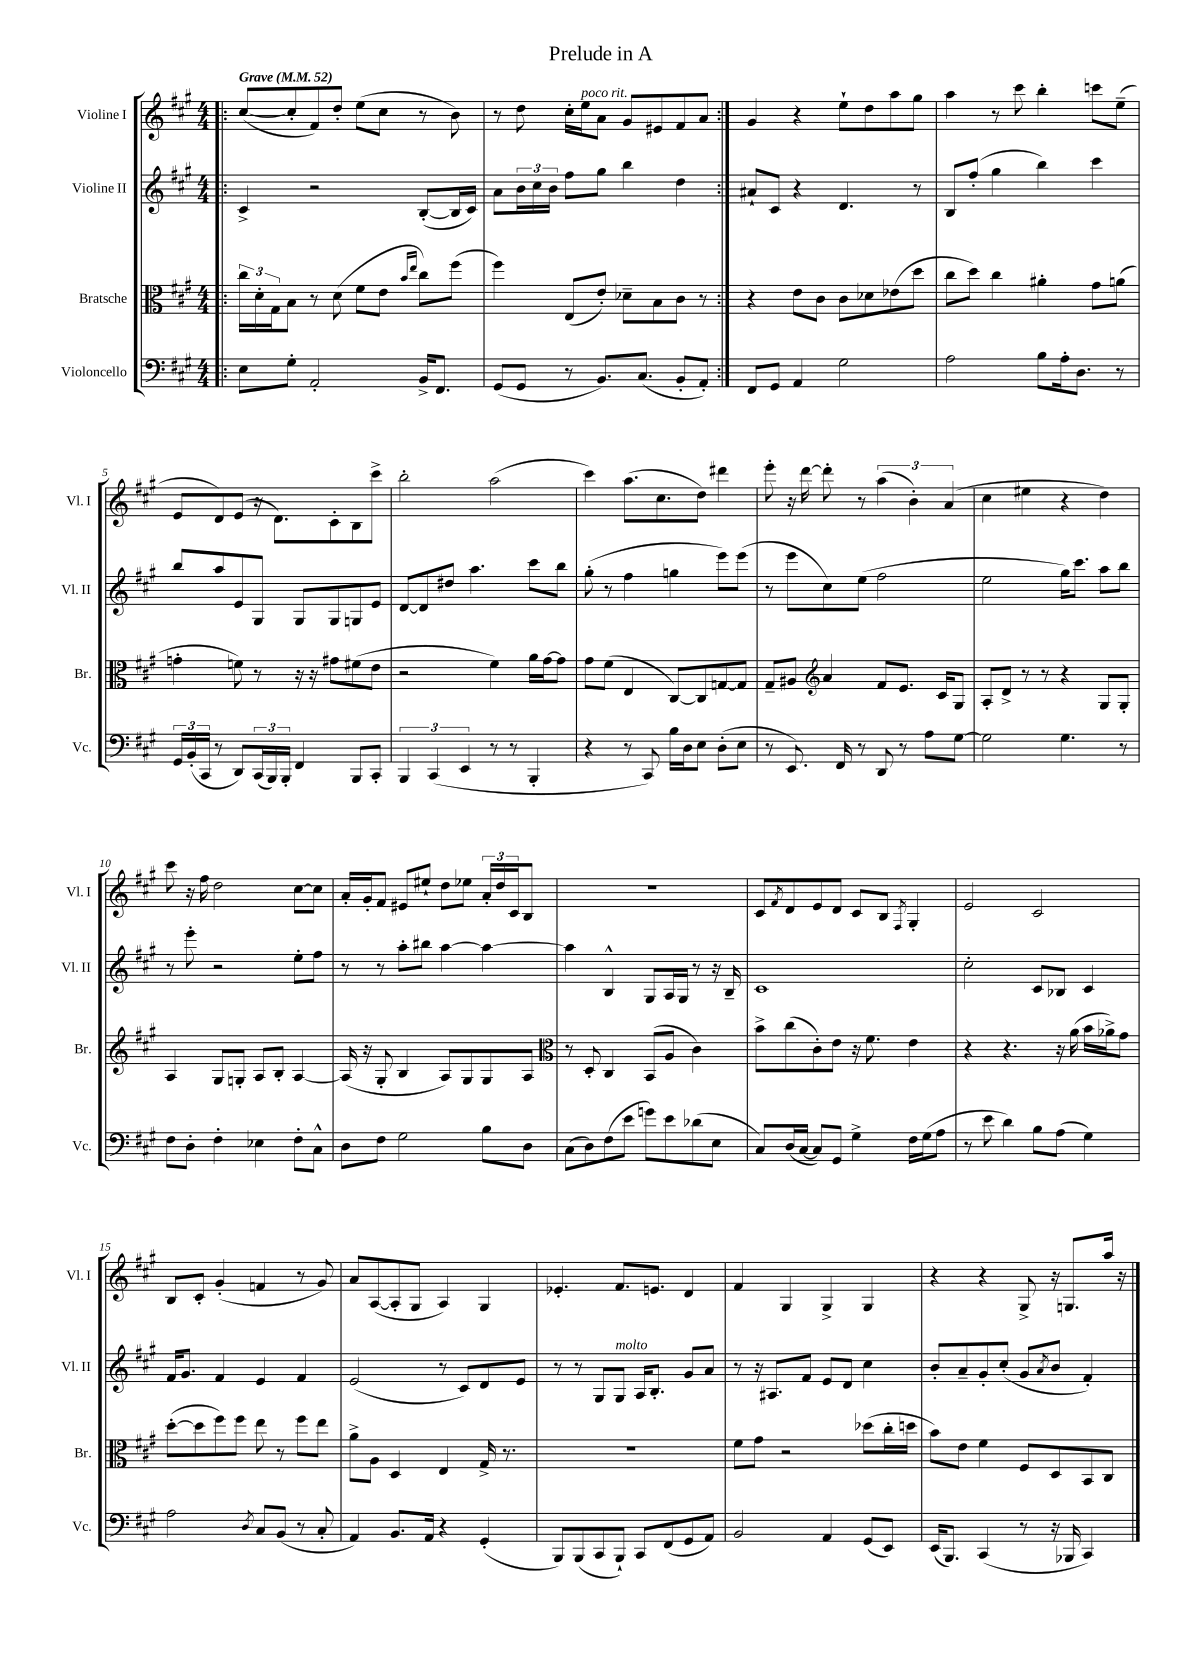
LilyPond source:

\header { title = "Prelude in A" }
<<
\new StaffGroup <<
\new Staff = "s0" \with { instrumentName = "Violine I" shortInstrumentName = "Vl. I" } {
    \clef treble \key a \major \numericTimeSignature \time 4/4 \tempo "Grave" 4 = 52
    \repeat volta 2 { \bar ".|:" cis''8~( cis''8-. fis'8) d''8-. e''8( cis''8 r8 b'8) |
    r8 d''8 cis''16-. e''16^\markup { \italic "poco rit." } a'8 gis'8 eis'8 fis'8 a'8 | }
    gis'4 r4 e''8-! d''8 a''8 gis''8 |
    a''4 r8 cis'''8 b''4-. c'''8 e''8--( |
    e'8 d'8) e'8( r16 d'8.) cis'8-. b8 cis'''8-> |
    b''2-. a''2( |
    cis'''4) a''8.( cis''8. d''8) dis'''4 |
    e'''8-. r16 d'''16~ d'''8-. r8 \tuplet 3/2 { a''4( b'4-.) a'4( } |
    cis''4 eis''4 r4 d''4) |
    cis'''8 r16 fis''16 d''2 cis''8~ cis''8 |
    a'16-. gis'16-. fis'8 eis'8 eis''8-! d''8 ees''8 \tuplet 3/2 { a'16-. d''16 cis'16 } b8 |
    R1 |
    cis'8 \acciaccatura { fis'8 } d'8 e'8 d'8 cis'8 b8 \acciaccatura { fis8 } gis4-. |
    e'2 cis'2 |
    b8 cis'8-. gis'4-.( f'4 r8 gis'8) |
    a'8 a8~( a8-. gis8 a4) gis4 |
    ees'4.-. fis'8. e'8. d'4 |
    fis'4 gis4 gis4-> gis4 |
    r4 r4 gis8-> r16 g8. a''16 r16 \bar "|." |
}
\new Staff = "s1" \with { instrumentName = "Violine II" shortInstrumentName = "Vl. II" } {
    \clef treble \key a \major \numericTimeSignature \time 4/4
    \repeat volta 2 { \bar ".|:" cis'4-> r2 b8~-.( b16 cis'16) |
    a'8 \tuplet 3/2 { b'16 cis''16 b'16 } fis''8 gis''8 b''4 d''4 | }
    ais'8-! cis'8 r4 d'4. r8 |
    b8 fis''8-.( gis''4 b''4) cis'''4 |
    b''8 a''8 e'8 gis8 gis8 gis8 g8 e'8 |
    d'8~ d'8 dis''8 a''4. cis'''8 b''8 |
    gis''8-.( r8 fis''4 g''4 e'''8) e'''8( |
    r8 e'''8 cis''8) e''8( fis''2 |
    e''2 gis''16) cis'''8. a''8 b''8 |
    r8 e'''8-. r2 e''8-. fis''8 |
    r8 r8 a''8-. bis''8 a''4~ a''4~ |
    a''4 b4-^ gis8 a16 gis16 r8 r16 b16-- |
    cis'1 |
    cis''2-. cis'8 bes8 cis'4 |
    fis'16 gis'8. fis'4 e'4 fis'4 |
    e'2( r8 cis'8) d'8 e'8 |
    r8 r8 gis8 gis8^\markup { \italic "molto" } a16 b8.-. gis'8 a'8 |
    r8 r16 ais8. fis'8 e'8 d'8 cis''4 |
    b'8-. a'8-- gis'8-. cis''8-.( gis'8 \acciaccatura { a'8 } b'8 fis'4-.) \bar "|." |
}
\new Staff = "s2" \with { instrumentName = "Bratsche" shortInstrumentName = "Br." } {
    \clef alto \key a \major \numericTimeSignature \time 4/4
    \repeat volta 2 { \bar ".|:" \tuplet 3/2 { cis''16 d'16-. gis16 } b8 r8 d'8( fis'8 e'8 \grace { b'16 e''16 } cis''8) fis''8( |
    fis''4) e8( e'8-.) des'8-- b8 cis'8 r8 | }
    r4 e'8 cis'8 cis'8 des'8 ees'8( d''8 |
    cis''8 d''8) cis''4 ais'4-. gis'8 a'8( |
    g'4-. f'8) r8 r16 r16 gis'8 fis'8( e'8 |
    r2 fis'4) a'16 gis'16~ gis'8 |
    gis'8 fis'8( e4 cis8~) cis8 g8~ g8 |
    gis8-- ais8 \clef treble a'4 fis'8 e'8. cis'16 gis8 |
    a8-. d'8-> r8 r8 r4 gis8 gis8-. |
    a4 gis8 g8-. a8 b8-. a4~ |
    a16( r16 gis8-. b4 a8) gis8 gis8 a8 |
    \clef alto r8 d8-. cis4 b,8( a8 cis'4) |
    b'8-> cis''8( cis'8-.) e'8 r16 fis'8. e'4 |
    r4 r4. r16 a'16( b'16 aes'16->) gis'8 |
    d''8~-.( d''8 fis''8) fis''8 e''8 r8 fis''8 e''8 |
    a'8-> a8 d4 e4 gis16-> r8. |
    R1 |
    fis'8 gis'8 r2 des''8( cis''16-. d''16 |
    b'8) e'8 fis'4 fis8 d8 b,8 cis8 \bar "|." |
}
\new Staff = "s3" \with { instrumentName = "Violoncello" shortInstrumentName = "Vc." } {
    \clef bass \key a \major \numericTimeSignature \time 4/4
    \repeat volta 2 { \bar ".|:" e8 gis8-. a,2-. b,16-> fis,8. |
    gis,8( gis,8 r8 b,8.) cis8.( b,8-. a,8-.) | }
    fis,8 gis,8 a,4 gis2 |
    a2 b8 a16-. d8. r8 |
    \tuplet 3/2 { gis,16 b,16-.( cis,16 } r8 d,8) \tuplet 3/2 { cis,16( b,,16) b,,16-. } fis,4 b,,8 cis,8-. |
    \tuplet 3/2 { b,,4 cis,4( e,4 } r8 r8 b,,4-. |
    r4 r8 cis,8) b16 d16 e8 d8-.( e8 |
    r8 e,8.) fis,16 r8 d,8 r8 a8 gis8~ |
    gis2 gis4. r8 |
    fis8 d8-. fis4-. ees4 fis8-. cis8-^ |
    d8 fis8 gis2 b8 d8 |
    cis8( d8) fis8( e'8 g'8) e'8 des'8( e8 |
    cis8) d16( cis16~ cis8) gis,8 gis4-> fis16 gis16( a8 |
    r8 e'8 d'4) b8 a8( gis4) |
    a2 \acciaccatura { d8 } cis8 b,8( r8 cis8-. |
    a,4) b,8. a,16 r4 gis,4-.( |
    b,,8) b,,8( cis,8 b,,8-!) cis,8 fis,8( gis,8 a,8) |
    b,2 a,4 gis,8( e,8) |
    e,16( b,,8.) cis,4( r8 r16 bes,,16 cis,4) \bar "|." |
}
>>
>>
